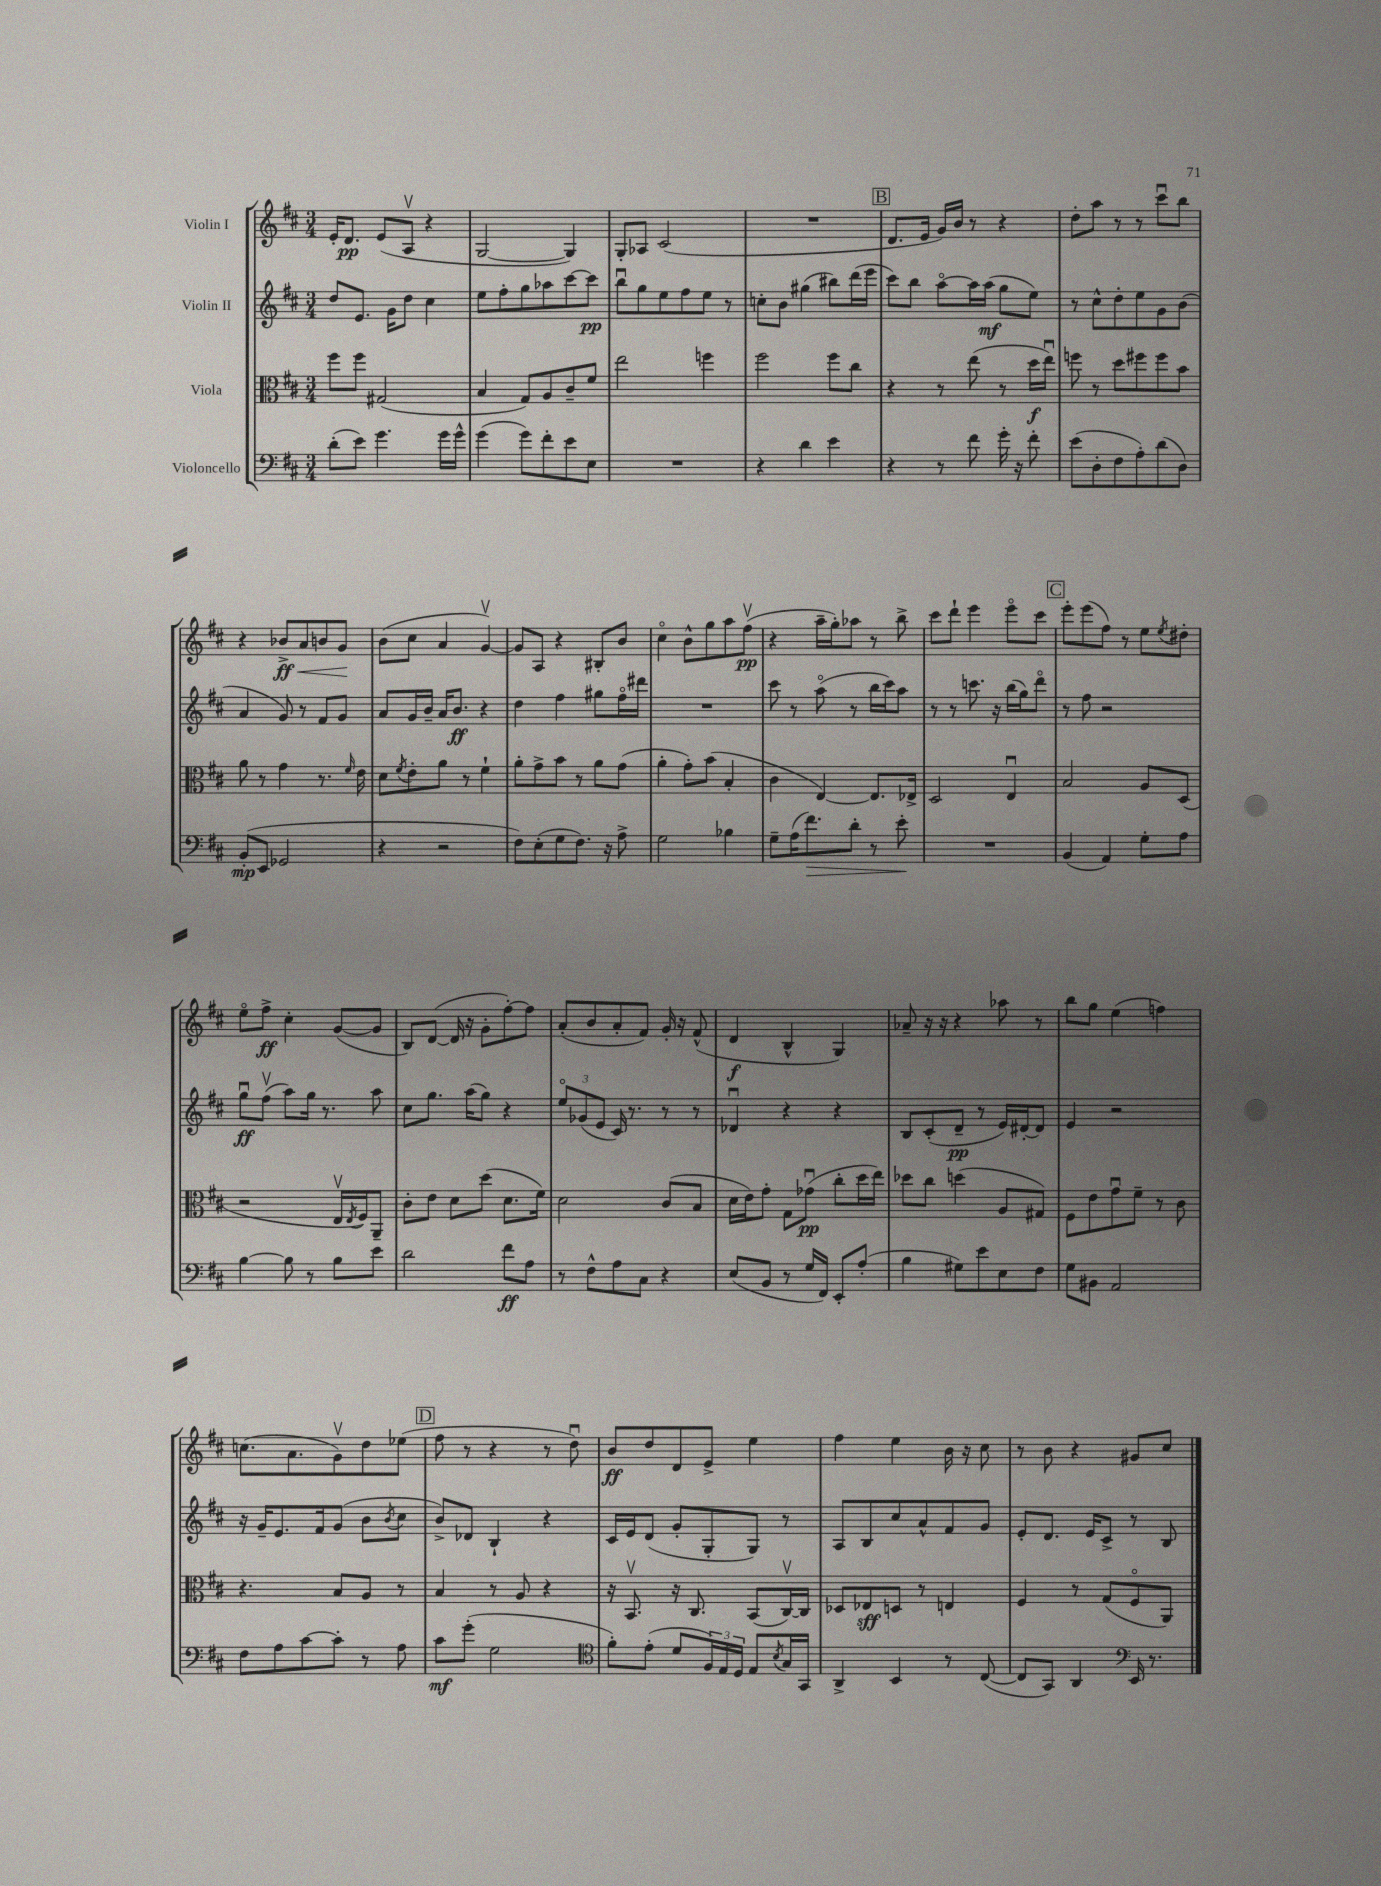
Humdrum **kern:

**kern	**kern	**kern	**kern
*staff4	*staff3	*staff2	*staff1
*clefF4	*clefC3	*clefG2	*clefG2
*k[f#c#]	*k[f#c#]	*k[f#c#]	*k[f#c#]
*M3/4	*M3/4	*M3/4	*M3/4
(8d'	8ff#	8dd	16e'
.	.	.	8.d
8e)	8ff#	8.e	.
4.g	(2G#	.	(8e
.	.	16g	.
.	.	8dd	8Av
.	.	4cc#	4r
16g	.	.	.
16g^^	.	.	.
=	=	=	=
(4g	4B	8ee	[2G
.	.	8ff#'	.
8g)	8G)	8gg	.
8f#'	8A	8aa-	.
8e	8c#~	[8ccc#	4G])
8E	8f#	8ccc#]	.
=	=	=	=
2.r	2ee	8bbu	8G'
.	.	8gg	8A-
.	.	8ee	(2c#
.	.	8ff#	.
.	4ff	8ee	.
.	.	8r	.
=	=	=	=
4r	2ff#	8cc'	2.r
.	.	8b	.
4d	.	(4gg#	.
4e	8ff#	8bb#)	.
.	8cc#	(16ddd	.
.	.	16eee	.
=	=	=	=
4r	4r	8ccc#)	8.d
.	.	8bb	.
.	.	.	16e
8r	8r	[8aao	16g)
.	.	.	16b
8f#	(8ee	16aa]	8r
.	.	(16aa	.
16g'	8r	8gg	4r
16r	.	.	.
8f#'	16dd	8ee)	.
.	16eeu)	.	.
=	=	=	=
(8e	8ff	8r	8dd'
8D'	8r	8cc#^^	8aa
8F#	8dd	8dd'	8r
8A')	8ff#	8ee	8r
(8d	8ff#	8g	8ccc#u
8D)	8b	(8b	8bb
=	=	=	=
(8BB'	8a	4a	4r
8EE	8r	.	.
2GG-	4g	8g)	8b-^
.	.	8r	8a
.	8.r	8f#	8b
.	.	8g	8g
.	16qqf#	.	.
.	16e	.	.
=	=	=	=
4r	8d	8a	(8b
.	8qf#	.	.
.	8e'	16g	8cc#
.	.	16b~	.
2r	8a	16a	4a
.	.	8.b	.
.	8r	.	.
.	4f#`	4r	[4gv)
=	=	=	=
8F#)	8a'	4dd	8g]
(8E'	8g^	.	8A
8G	8b	4ff#	4r
8.F#)	8r	.	.
.	8a	8gg#	8B#'
16r	.	.	.
8A^	(8g	16ff#o	8b
.	.	16ddd#	.
=	=	=	=
2G	4a'	2.r	4cc#o
.	8g')	.	8b^^
.	(8b	.	8gg
4B-	4B'	.	8aa
.	.	.	(8ff#v
=	=	=	=
8G~	4c#	8ccc#	4r
(16A	.	8r	.
8.f#)	.	.	.
.	[4E)	(8aao	16aa~
.	.	.	16gg')
8d'	.	8r	8aa-
8r	8.E]	16bb	8r
.	.	16ccc#)	.
8e'	.	8aa	8bb^
.	16E-^	.	.
=	=	=	=
2.r	2D	8r	8ccc#
.	.	8r	8ddd`
.	.	8.ccc	4eee
.	.	16r	.
.	4Eu	(16bb	8eeeo
.	.	16gg)	.
.	.	8dddo	8ccc#
=	=	=	=
(4BB	2B	8r	8eee'
.	.	8ff#	(8eee
4AA)	.	2r	8ff#)
.	.	.	8r
8G'	8A	.	8ee
.	.	.	8qee
8A	(8D	.	8dd#'
=	=	=	=
[4B	2r	8ggu	8eeo
.	.	(8ff#v	8ff#^
8B]	.	8aa)	4cc#'
8r	.	16gg	.
.	.	8.r	.
8B	16Ev	.	([8g
.	8qE	.	.
.	16F#)	.	.
8e	8AA~	8aa	8g]
=	=	=	=
2d	8c#'	8cc#	8B)
.	8e	8.gg	([8d
.	8d	.	16d]
.	.	(16aa	16r
.	(8dd	8gg)	8g'
8f#	8.d	4r	[8ff#')
8A	.	.	8ff#]
.	16f#)	.	.
=	=	=	=
8r	2d	12eeo	(8a'
.	.	(12g-	.
8F#^^	.	.	8b
.	.	12e	.
8A	.	16c#)	8a'
.	.	8.r	.
8C#	.	.	8f#)
4r	(8c#	8r	16g'
.	.	.	16r
.	8B	8r	(8f#^^
=	=	=	=
(8E	16d	4d-u	4d
.	16e)	.	.
8BB	8g'	.	.
8r	8G	4r	4B^^
16G	(8g-u	.	.
16FF#)	.	.	.
8EE'	8cc#'	4r	4G)
(8A'	16dd	.	.
.	16ee)	.	.
=	=	=	=
4B	8dd-	8B	8a-~
.	8cc#	(8c#'	16r
.	.	.	16r
8G#)	(4dd	8d~	4r
8e	.	8r	.
8E	8A	16e)	8aa-
.	.	[16d#'	.
8F#	8G#)	8d#]	8r
=	=	=	=
8G	8F#	4e	8bb
8BB#	8e	.	8gg
2AA	8gu	2r	(4ee
.	8f#~	.	.
.	8r	.	4ff)
.	8c#	.	.
=	=	=	=
8F#	4.r	16r	(8.cc
.	.	16g~	.
8A	.	8.e	.
.	.	.	8.a
[8c#	.	.	.
.	.	16f#	.
8c#']	8B	(8g	8gv)
8r	8A	8b	8dd
.	.	8qb	.
8A	8r	8cc#	(8ee-
=	=	=	=
8c#	4B	8b^)	8ff#
(8g'	.	8d-	8r
2G	8r	4B`	4r
.	8A	.	.
.	4r	4r	8r
.	.	.	8ddu)
=	=	=	=
*clefC4	*	*	*
8f#')	16r	16c#	8b
.	8.BBv	16e	.
(8e'	.	(8d	8dd
8d	16r	8g'	8d
.	8.C#	.	.
24F#)	.	8G'	8e^
24E	.	.	.
24D	.	.	.
8E	(8BB	8G)	4ee
8qB	.	.	.
16G	[16C#v)	8r	.
16GG	16C#]	.	.
=	=	=	=
4AA^	8D-	8A	4ff#
.	8E-	8B	.
4BB	8D	8cc#	4ee
.	8r	8a^^	.
8r	4E	8f#	16b
.	.	.	16r
([8C#	.	8g	8cc#
=	=	=	=
8C#]	4F#	8e'	8r
8GG)	.	8.d	8b
4AA	8r	.	4r
.	.	16e	.
.	(8G	8c#^	.
*clefF4	*	*	*
16EE	8F#o	8r	8g#
8.r	.	.	.
.	8AA)	8B	8cc#
==	==	==	==
*-	*-	*-	*-
